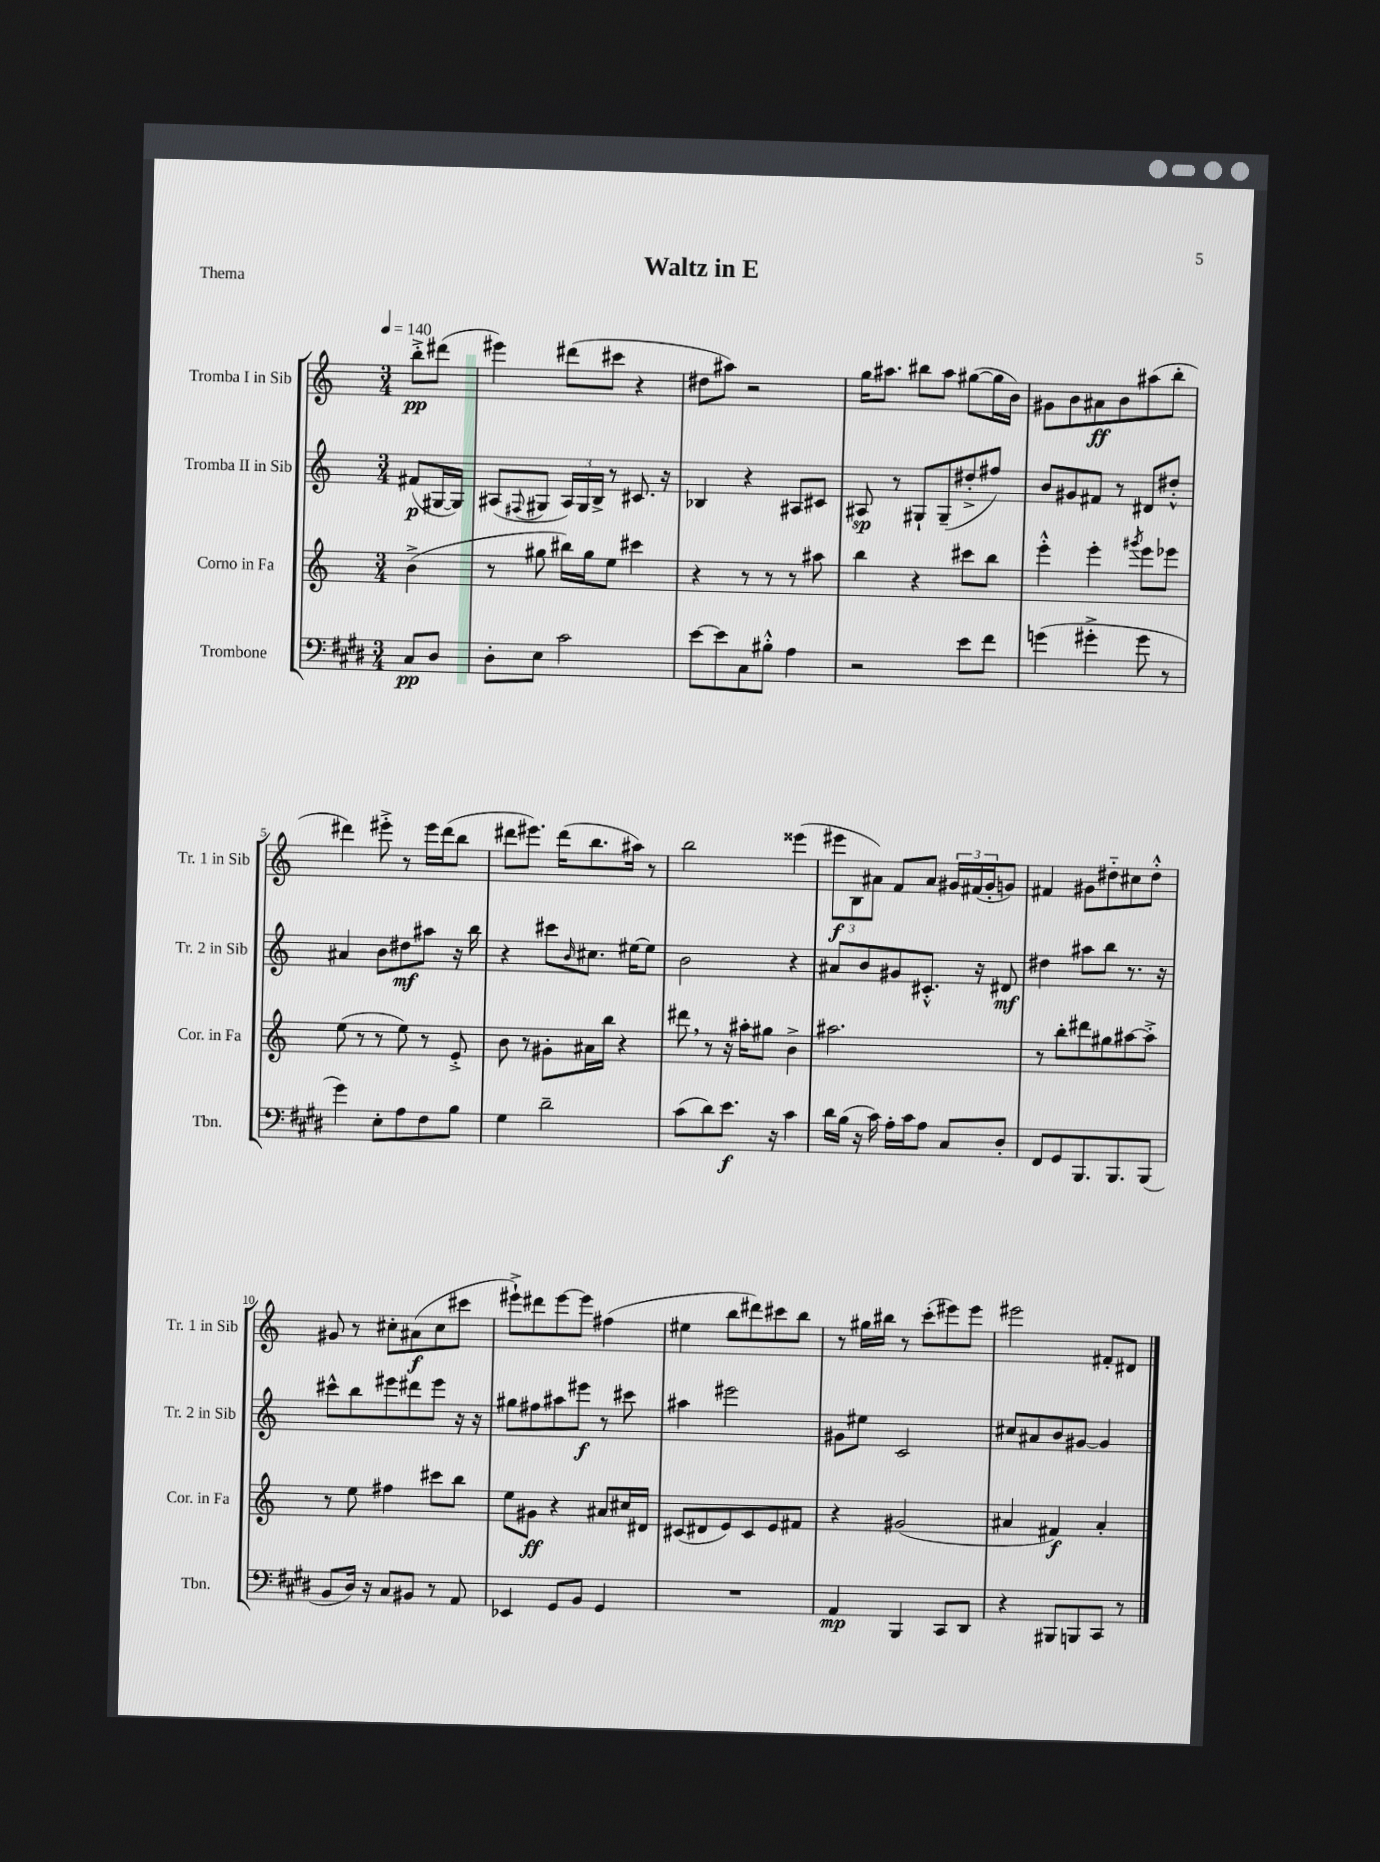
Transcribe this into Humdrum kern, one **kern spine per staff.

**kern	**kern	**kern	**kern
*staff4	*staff3	*staff2	*staff1
*clefF4	*clefG2	*clefG2	*clefG2
*k[f#c#g#d#]	*k[]	*k[]	*k[]
*M3/4	*M3/4	*M3/4	*M3/4
*MM140	*MM140	*MM140	*MM140
8C#/L	(4b^\	(8f#/L	8bb'^\L
8D#/J	.	[16G#/L	(8ddd#\J
.	.	16G#/]JJ)	.
=	=	=	=
8D#'\L	8r	(8A#/L	4eee#\)
.	.	8qqF#/	.
8E\J	8gg#\	8G#/J	.
2c#\	16bb#\LL)	24A#/LL)	(8ddd#\L
.	.	24G#/	.
.	16gg#\J	.	.
.	.	24B^/JJ	.
.	8ee\J	8r	8ccc#\J
.	4ccc#\	8.c#/	4r
.	.	16r	.
=	=	=	=
[8e\L	4r	4B-/	8dd#\L
8e\]	.	.	8aa#\J)
8C#\	8r	4r	2r
8B#'^^\J	8r	.	.
4A\	8r	8A#/L	.
.	8aa#\	8c#/J	.
=	=	=	=
2r	4bb\	8A#/	16gg\LK
.	.	.	8.aa#\J
.	.	8r	.
.	4r	8G#`/L	8bb#\L
.	.	(8G#~/	8aa#\J
8e\L	8ccc#\L	8dd#'^/	([8gg#\L
8f#\J	8bb\J	8ff#/J)	16gg#\]L
.	.	.	16b\JJ)
=	=	=	=
(4g\	4eee'^^\	8b/L	8g#\L
.	.	8g#/	8b\
4g#'^\	4eee'\	8f#/J	8a#\
.	.	8r	8b\
.	8qggg#/	.	.
8g#\	8eee\L	8d#/L	(8aa#\
8r	8eee-\J	8dd#'^^/J	8bb'\J
=	=	=	=
4g#\)	(8ee\	4a#/	4ddd#\)
.	8r	.	.
8E'\L	8r	8b\L	8eee#'^\
8A\	8ee\)	8dd#\	8r
8F#\	8r	8aa#\J	16eee#\LL
.	.	.	(16ddd#\J
8B\J	8e'^/	16r	8bb\J
.	.	16bb\	.
=	=	=	=
4G#\	8b\	4r	8ddd#\L
.	8r	.	8.eee#\J)
2d#~\	8g#'\L	8ccc#\L	.
.	.	.	(16ddd#\LK
.	.	16qqb/	.
.	16a#\L	8.cc#\J	8.bb\
.	16bb\JJ	.	.
.	4r	.	.
.	.	[16ee#\LK	16aa#\Jk)
.	.	8ee#\]J	8r
=	=	=	=
(8c#\L	8ddd#\	2b\	2bb\
8d#\)	8r	.	.
8.e\J	16r	.	.
.	16aa#'\LK	.	.
.	8gg#\J	.	.
16r	.	.	.
4c#\	4b^\	4r	(4eee##\
=	=	=	=
16d#\LL	2.aa#\	8a#/L	12eee#\L
(16B\JJ	.	.	.
.	.	.	12B\
16r	.	8b/	.
.	.	.	12a#\J)
16c#\)	.	.	.
16A'\LL	.	8g#/	8f/L
16c#\J	.	.	.
8A\J	.	8.c#'^^/J	8a#/J
8C#/L	.	.	24g#/LL
.	.	.	(24f#/
.	.	16r	.
.	.	.	24g#'/J
8D#'/J	.	8d#/	8g/J)
=	=	=	=
8FF#/L	8r	4dd#\	4f#/
8GG#/	8bb'\L	.	.
8.BBB/	8ddd#\	8aa#\L	8g#\L
.	8gg#\	8bb\J	8dd#'~\
8.BBB/	.	.	.
.	[8aa#\	8.r	8cc#\
(8BBB/J	8aa#'^\]J	.	8dd#'^^\J
.	.	16r	.
=	=	=	=
8BB/L	8r	8ccc#^^\L	8g#/
16D#/Jk)	8ee\	8bb\	8r
16r	.	.	.
8C#/L	4ff#\	8eee#\	8cc#'\L
8BB#/J	.	8ddd#\	(8a#\
8r	8ccc#\L	8eee#\J	8cc#\
8AA/	8bb\J	16r	8ccc#\J
.	.	16r	.
=	=	=	=
4EE-/	8ee\L	8gg#\L	8eee#`^\L)
.	8g#\J	8ff#\	8ddd#\
8GG#/L	4r	8aa#\	[8eee#\
8BB/J	.	8eee#\J	8eee#\]J
4GG#/	8a#/L	8r	(4ff#\
.	16cc#/L	8ccc#\	.
.	16d#/JJ	.	.
=	=	=	=
2.r	(8c#/L	4aa#\	4ee#\
.	8d#/	.	.
.	8e/)	2eee#\	8bb\L
.	8c#/	.	8ddd#\)
.	8e/	.	8ccc#\
.	8f#/J	.	8bb\J
=	=	=	=
4AA/	4r	8g#\L	8r
.	.	8ee#\J	16gg#\LL
.	.	.	16bb#\JJ
4BBB/	(2g#/	2c/	8r
.	.	.	(8ccc'\L
8CC#/L	.	.	8eee#\)
8DD#/J	.	.	8eee#\J
=	=	=	=
4r	4a#/	8cc#/L	2eee#\
.	.	8a#/	.
8BBB#/L	4f#/)	8b/	.
8BBB/	.	[8g#/J	.
8CC#/J	4a#'/	4g#/]	8f#'/L
8r	.	.	8d#/J
==	==	==	==
*-	*-	*-	*-
